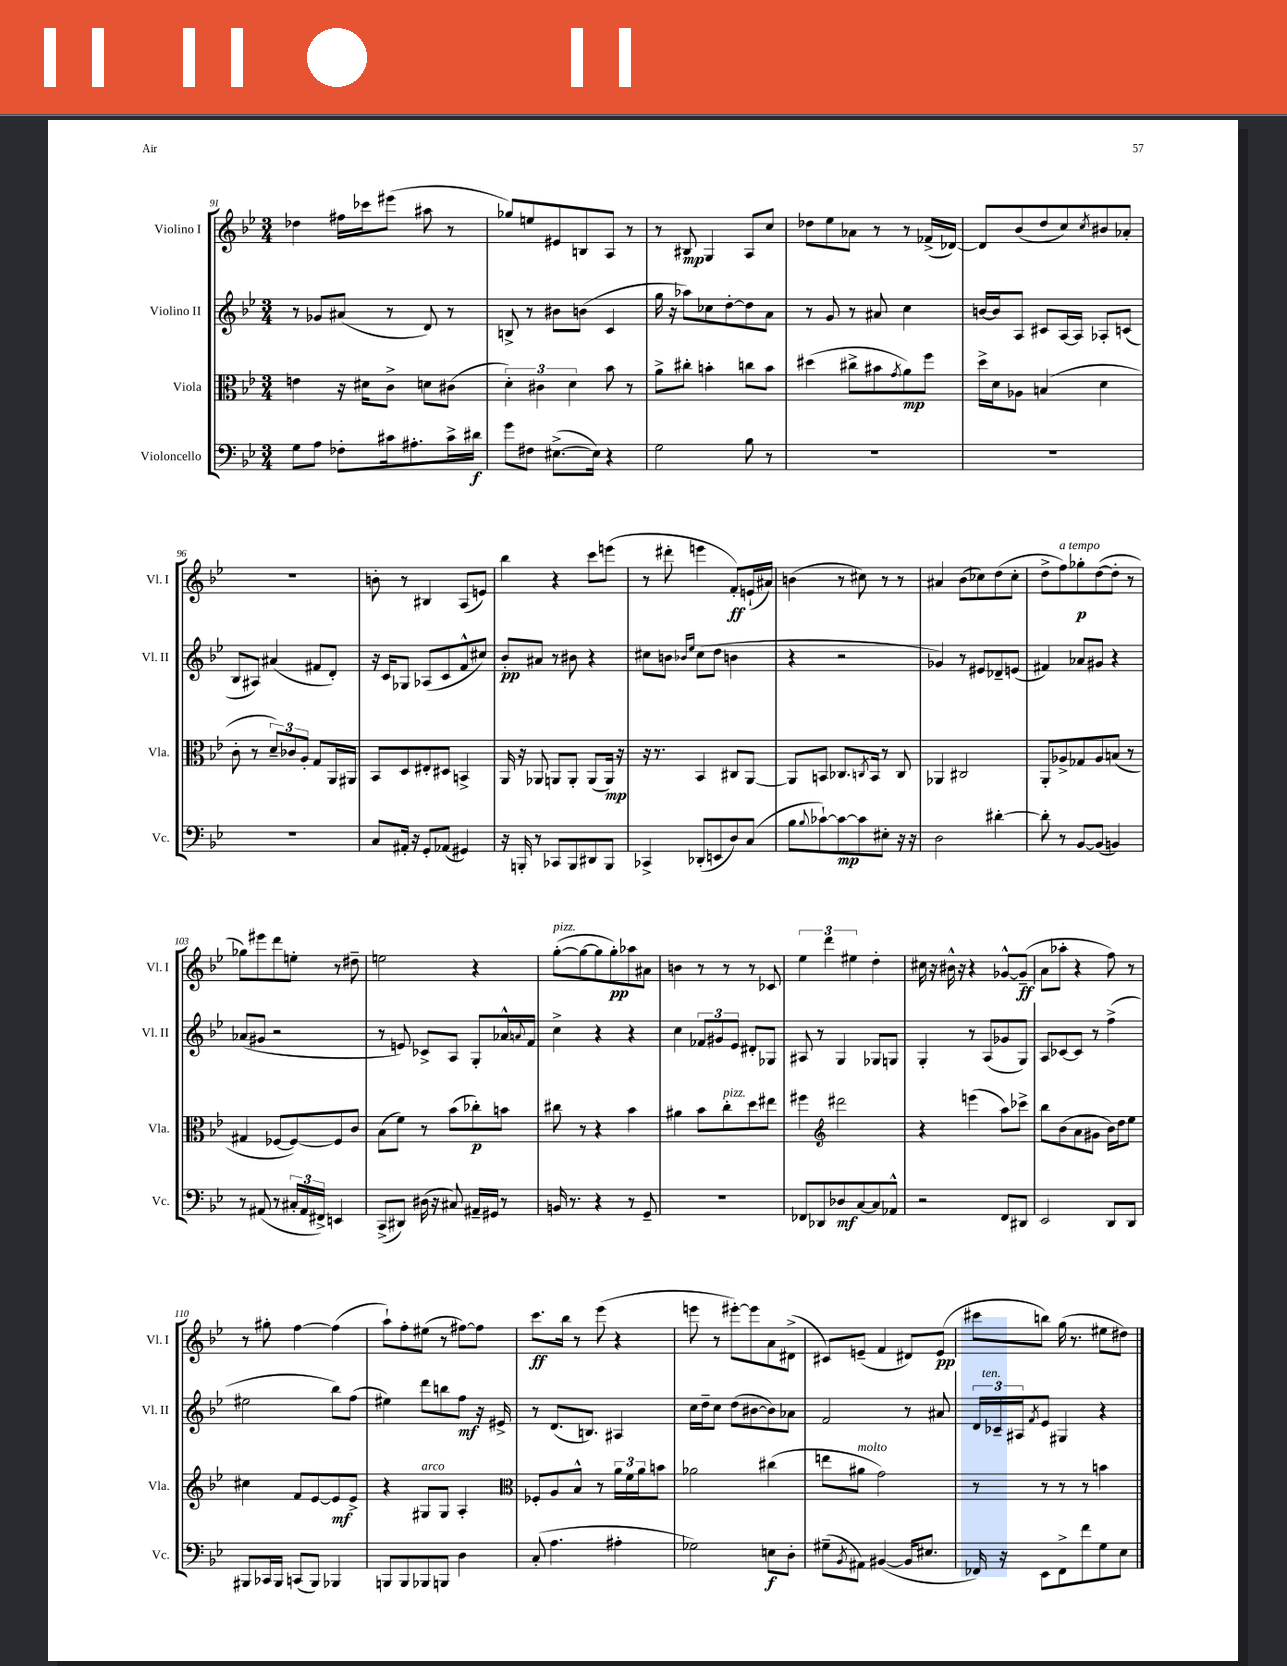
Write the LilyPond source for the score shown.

<<
\new StaffGroup <<
\new Staff = "s0" \with { instrumentName = "Violino I" shortInstrumentName = "Vl. I" } {
    \clef treble \key bes \major \numericTimeSignature \time 3/4
    des''4 fis''16 ces'''16 eis'''8( ais''8 r8 |
    ges''8) e''8 eis'8 b8 a8 r8 |
    r8 bis8\mp g4 a8 c''8 |
    des''8 ees''8 aes'8 r8 r8 fes'16->( des'16~) |
    des'8 bes'8( d''8 c''8) \acciaccatura { c''8 } bis'8 aes'8-. |
    R2. |
    b'8-. r8 bis4 a8( e'8) |
    bes''4 r4 c'''8 e'''8( |
    r8 dis'''8-. e'''4 f'8-.\ff) e'16-!( ais'16) |
    b'4( r8 cis''8) r8 r8 |
    ais'4 bes'8( ces''8) d''8( ces''8-. |
    d''8-> f''8^\markup { \italic "a tempo" }) ges''8-.\p d''8~( d''8-. r8 |
    ges''8) eis'''8 d'''8 e''8-. r8 dis''8-- |
    e''2 r4 |
    g''8~-.^\markup { \italic "pizz." }( g''8~ g''8 g''8-.\pp) aes''8 ais'8 |
    b'4 r8 r8 r8 ces'8 |
    \tuplet 3/2 { ees''4 d'''4 eis''4 } d''4-. |
    cis''16 r16 bis'16-^ r16 r4 ges'8~-^ ges'8--\ff( |
    a'8 aes''8-. r4 f''8) r8 |
    r8 gis''8-. f''4~ f''4( |
    a''8-!) f''8-. eis''8( r8 fis''8~) fis''8 |
    c'''8.\ff bes''16 r8 ees'''8( r4 |
    e'''8 r8 eis'''8~-.) eis'''8 a'8 dis'8->( |
    cis'8) e'8--( f'4 dis'8) e'8\pp( |
    cis'''8 b''8) g''16( r8. eis''8 dis''8) \bar "|." |
}
\new Staff = "s1" \with { instrumentName = "Violino II" shortInstrumentName = "Vl. II" } {
    \clef treble \key bes \major \numericTimeSignature \time 3/4
    r8 ges'8 ais'8( r8 d'8) r8 |
    b8-> r8 bis'8 b'8( c'4 |
    g''16 r16 aes''8) ces''8 d''8~-. d''8 a'8 |
    r8 g'8 r8 ais'8 c''4 |
    b'16~ b'16 a8 cis'8 a16~ a16 aes8-. c'8( |
    bes8 ais8) ais'4( fis'8 d'8-.) |
    r16 c'16 ges8 aes8( c'8 f'8-^ cis''8) |
    bes'8-.\pp ais'8 r8 bis'8 r4 |
    cis''8 b'8 \grace { bes'16 ees''16 } cis''8( d''8 b'4 |
    r4 r2 |
    ges'4) r8 eis'8 des'8-- e'8( |
    fis'4) aes'8 gis'8 r4 |
    aes'8( gis'8 r2 |
    r8 e'8) ces'8-> a8 g8-. aes'16-^ \appoggiatura { a'8 } f'16 |
    c''4-> r4 r4 |
    c''4 \tuplet 3/2 { fes'8 gis'8 ees'8 } dis'8-. ges8 |
    ais8 r8 g4 ges8 g8 |
    g4-. r8 a8( ges'8 g8) |
    a8 ces'8~ ces'8 r8 f''4->( |
    eis''2 bes''8) f''8( |
    eis''4) d'''8 b''8 f''8\mf r16 eis'16-> |
    r8 d'8.( b8.) ais4 |
    c''16 d''16-- c''8 d''8( bis'8~ bis'8) aes'8 |
    f'2 r8 ais'8 |
    \tuplet 3/2 { d'16 ces'16--^\markup { \italic "ten." } ais16 } \acciaccatura { f'8 } ees'8 gis4 r4 \bar "|." |
}
\new Staff = "s2" \with { instrumentName = "Viola" shortInstrumentName = "Vla." } {
    \clef alto \key bes \major \numericTimeSignature \time 3/4
    e'4 r16 dis'16 c'8-> d'8 cis'8( |
    \tuplet 3/2 { d'4-.) cis'4 d'4 } bes'8 r8 |
    a'8-> cis''8-. b'4-. c''8 b'8 |
    dis''4( cis''8-> bis'8 \acciaccatura { g'8 } a'8\mp) f''8 |
    d''16-> d'16 aes8 b4( d'4 |
    c'8-. r8 \tuplet 3/2 { d'8--) ces'8 a8-. } g8 a,16 ais,16 |
    bes,8 d8 eis8-. dis8 b,4-> |
    a,16 r16 aes,8 a,8 a,8-. a,8( a,16\mp) r16 |
    r16 r8. bes,4 cis8 a,8~ |
    a,8 b,8 ces8. \acciaccatura { c8 } b,16 r8 c8 |
    aes,4 cis2 |
    a,8-. aes8-> ges8 aes8 b8( r8 |
    gis4 fes8~ fes8~) fes8 c'8 |
    bes8( f'8) r8 bes'8( ces''8-.\p) b'8 |
    cis''8 r8 r4 bes'4 |
    ais'4 bes'8 c''8-.^\markup { \italic "pizz." } d''8 eis''8 |
    fis''4 \clef treble dis'''2 |
    r4 e'''4( a''8) ces'''8-> |
    bes''8 bes'8( a'8 gis'8 bes'16) d''16 ees''8 |
    cis''4 f'8 ees'8~ ees'8\mf ees'8-> |
    r4 gis8^\markup { \italic "arco" } gis8 a4-. |
    \clef alto fes8-. a8 bes8-^ r8 \tuplet 3/2 { a'16 f'16 a'16 } b'8 |
    aes'2 cis''4( |
    e''8 ais'8^\markup { \italic "molto" } g'2) |
    r8 r8 r8 r8 b'4 \bar "|." |
}
\new Staff = "s3" \with { instrumentName = "Violoncello" shortInstrumentName = "Vc." } {
    \clef bass \key bes \major \numericTimeSignature \time 3/4
    g8 a8 fes8-. cis'16 ais8.-. cis'16-> dis'16\f |
    g'8 fis8 eis8.~->( eis16) r4 |
    g2 bes8 r8 |
    R2. |
    R2. |
    R2. |
    c8 ais,16-. r16 g,8-. aes,8( gis,4) |
    r16 b,,16-. r8 ces,8 b,,8 dis,8 b,,8 |
    ces,4-> des,8-.( e,8 d8) c8( |
    bes8 \appoggiatura { bes8 } ces'8~-!) ces'8~\mp ces'8 eis8-. r16 r16 |
    d2 dis'4~-. |
    dis'8-. r8 bes,8~ bes,8( b,4) |
    r8 ais,8( r8 \tuplet 3/2 { cis16-. ais,16 fis,16->) } e,4 |
    c,8->( dis,8) dis16( r16 cis8) ais,16-- gis,16 r8 |
    b,16 r8. r4 r8 g,8-- |
    R2. |
    fes,8 des,8 des8\mf c8~ c8 aes,8-^ |
    r2 f,8 dis,8 |
    ees,2 d,8 d,8 |
    bis,,8 ces,16 bis,,16 c,8( bis,,8) bes,,4 |
    b,,8 b,,8 bes,,8 b,,8 d4 |
    c8-.( a4. ais4-. |
    ges2) e8\f d8-. |
    gis8--( \acciaccatura { bes,8 } ais,8) bis,4~( bis,16 eis8. |
    fes,16) r16 ees,8 fes,8-> f'8 g8 ees8 \bar "|." |
}
>>
>>
\layout { \context { \Score currentBarNumber = #91 } }
